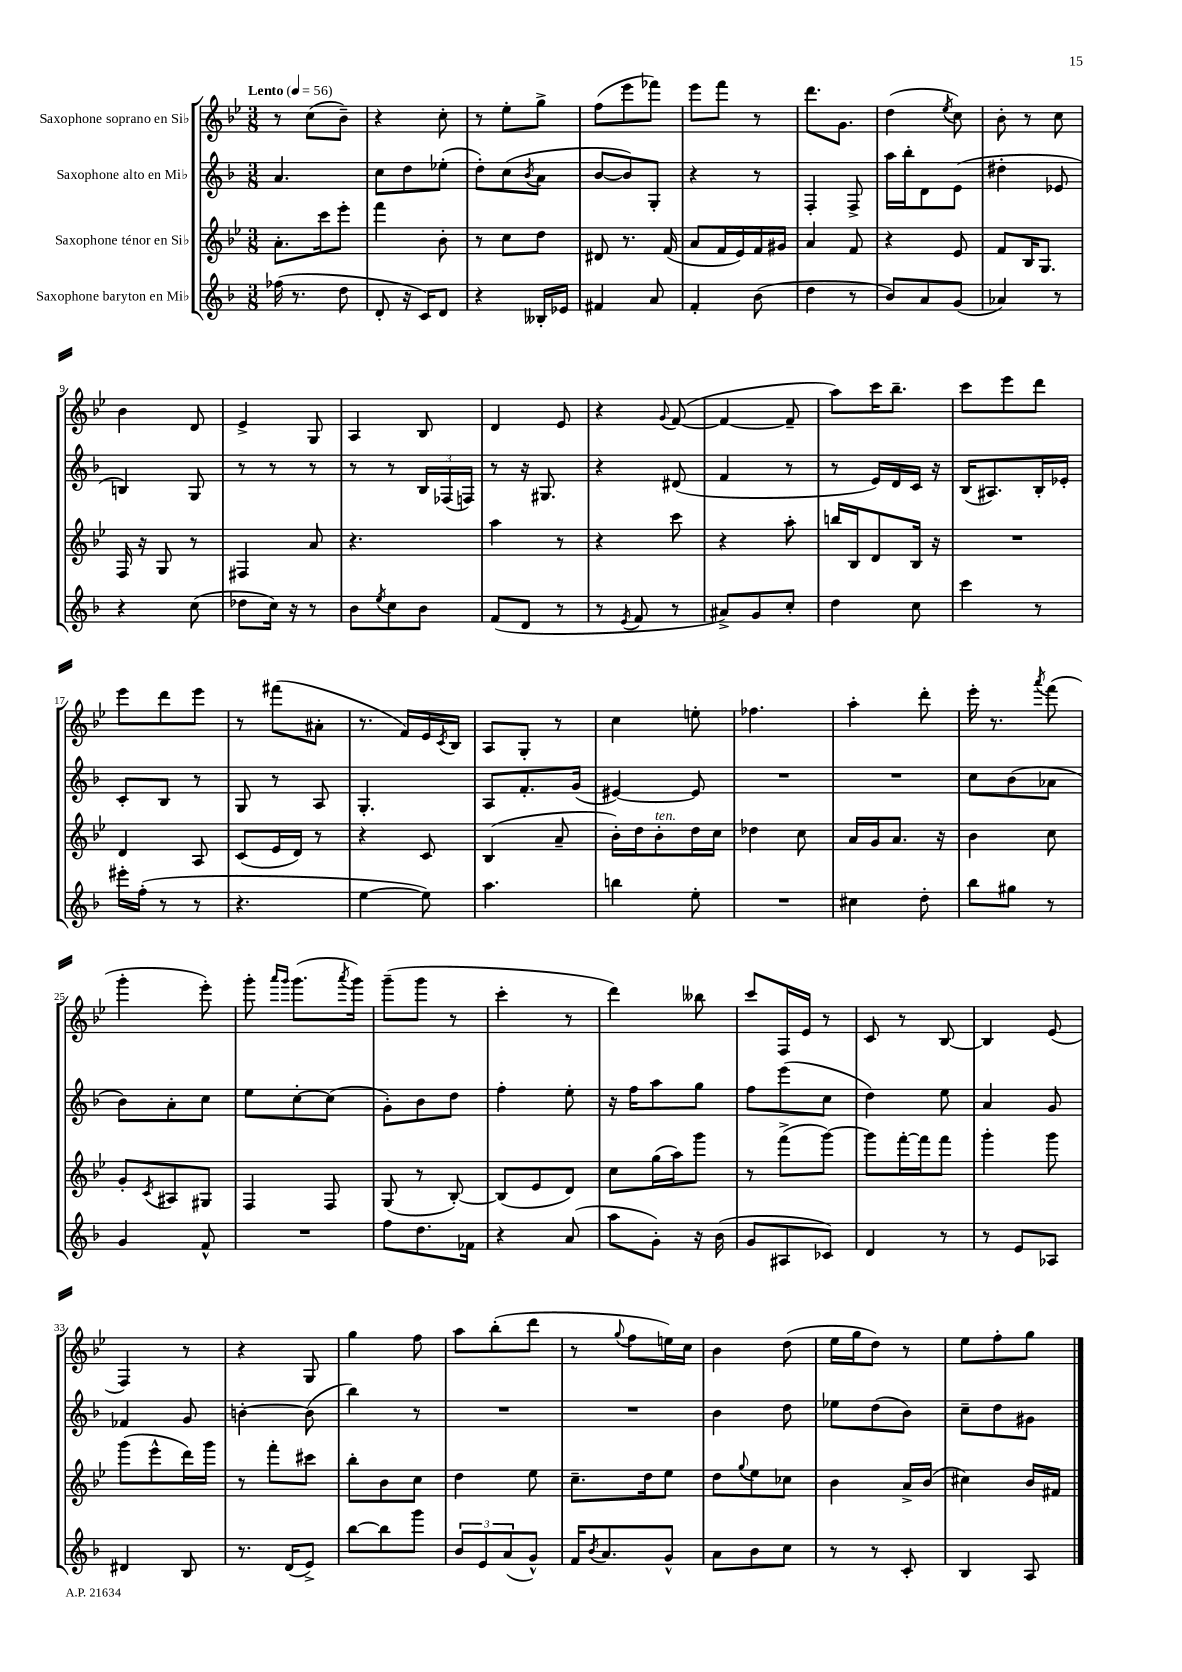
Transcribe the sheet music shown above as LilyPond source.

<<
\new StaffGroup <<
\new Staff = "s0" \with { instrumentName = "Saxophone soprano en Sib" } {
    \clef treble \key bes \major \numericTimeSignature \time 3/8 \tempo "Lento" 4 = 56
    r8 c''8( bes'8--) |
    r4 c''8-. |
    r8 ees''8-. g''8-> |
    f''8( ees'''8 fes'''8) |
    ees'''8 f'''8 r8 |
    d'''8. g'8. |
    d''4( \acciaccatura { ees''8 } c''8) |
    bes'8-. r8 c''8 |
    bes'4 d'8 |
    ees'4-> g8 |
    a4 bes8 |
    d'4 ees'8 |
    r4 \appoggiatura { g'8 } f'8~( |
    f'4~ f'8-- |
    a''8) c'''16 bes''8.-- |
    c'''8 ees'''8 d'''8 |
    ees'''8 d'''8 ees'''8 |
    r8 fis'''8( ais'8-. |
    r8. f'16) ees'16 \acciaccatura { c'8 } bes16 |
    a8 g8-. r8 |
    c''4 e''8-. |
    fes''4. |
    a''4-. d'''8-. |
    ees'''16-. r8. \acciaccatura { a'''8 } f'''8( |
    g'''4-. ees'''8-.) |
    g'''8-. \grace { a'''16 g'''16 } g'''8.( \acciaccatura { a'''8 } g'''16) |
    g'''8--( g'''8 r8 |
    c'''4-. r8 |
    d'''4) beses''8 |
    c'''8 f16 ees'16 r8 |
    c'8 r8 bes8~ |
    bes4 ees'8( |
    f4) r8 |
    r4 g8 |
    g''4 f''8 |
    a''8 bes''8-.( d'''8 |
    r8 \appoggiatura { g''8 } f''8 e''16) c''16 |
    bes'4 d''8( |
    ees''16 g''16 d''8) r8 |
    ees''8 f''8-. g''8 \bar "|." |
}
\new Staff = "s1" \with { instrumentName = "Saxophone alto en Mib" } {
    \clef treble \key f \major \numericTimeSignature \time 3/8
    a'4. |
    c''8 d''8 ees''8-.( |
    d''8-.) c''8( \acciaccatura { bes'8 } a'8 |
    bes'8~ bes'8) g8-. |
    r4 r8 |
    f4-. f8-> |
    a''16 bes''16-. d'8 e'8( |
    dis''4-. ees'8 |
    b4) g8 |
    r8 r8 r8 |
    r8 r8 \tuplet 3/2 { bes16 fes16( f16) } |
    r8 r16 gis8. |
    r4 dis'8( |
    f'4 r8 |
    r8 e'16) d'16 c'16 r16 |
    bes16( ais8.) bes16-. ees'16-. |
    c'8-. bes8 r8 |
    g8 r8 a8 |
    g4.-. |
    a8 f'8.-. g'16( |
    eis'4~) eis'8 |
    R4. |
    R4. |
    c''8 bes'8( aes'8 |
    bes'8) a'8-. c''8 |
    e''8 c''8~-. c''8( |
    g'8-.) bes'8 d''8 |
    f''4-. e''8-. |
    r16 f''16 a''8 g''8 |
    f''8 e'''8( c''8 |
    d''4) e''8 |
    a'4 g'8 |
    fes'4 g'8 |
    b'4~-. b'8( |
    bes''4) r8 |
    R4. |
    R4. |
    bes'4 d''8 |
    ees''8 d''8( bes'8) |
    c''8-- d''8 gis'8 \bar "|." |
}
\new Staff = "s2" \with { instrumentName = "Saxophone ténor en Sib" } {
    \clef treble \key bes \major \numericTimeSignature \time 3/8
    a'8.-. c'''16 ees'''8-. |
    f'''4 bes'8-. |
    r8 c''8 d''8 |
    dis'8 r8. f'16( |
    a'8 f'16 ees'16) f'16 gis'16 |
    a'4 f'8 |
    r4 ees'8 |
    f'8 bes16 g8. |
    f16 r16 g8 r8 |
    fis4 a'8 |
    r4. |
    a''4 r8 |
    r4 c'''8 |
    r4 a''8-. |
    b''16 bes16 d'8 bes16 r16 |
    R4. |
    d'4 a8 |
    c'8( ees'16 d'16) r8 |
    r4 c'8 |
    bes4( a'8-- |
    bes'16-.) d''16 bes'8-.^\markup { \italic "ten." } d''16 c''16 |
    des''4 c''8 |
    a'16 g'16 a'8. r16 |
    bes'4 c''8 |
    g'8-. \acciaccatura { c'8 } ais8 gis8 |
    f4 f8 |
    g8( r8 bes8~-.) |
    bes8( ees'8 d'8) |
    c''8 g''16( a''16) g'''8 |
    r8 f'''8->( g'''8~) |
    g'''8 f'''16~-. f'''16 f'''8 |
    g'''4-. g'''8 |
    g'''8( ees'''8-^ d'''16) g'''16 |
    r8 f'''8-. cis'''8 |
    bes''8-. bes'8 c''8 |
    d''4 ees''8 |
    c''8.-- d''16 ees''8 |
    d''8 \appoggiatura { g''8 } ees''8 ces''8 |
    bes'4 a'16-> bes'16( |
    cis''4) bes'16 fis'16 \bar "|." |
}
\new Staff = "s3" \with { instrumentName = "Saxophone baryton en Mib" } {
    \clef treble \key f \major \numericTimeSignature \time 3/8
    fes''16( r8. d''8 |
    d'8-. r16 c'16) d'8 |
    r4 beses16-. ees'16 |
    fis'4 a'8 |
    f'4-. bes'8( |
    d''4 r8 |
    bes'8) a'8 g'8( |
    aes'4) r8 |
    r4 c''8( |
    des''8 c''16) r16 r8 |
    bes'8 \acciaccatura { e''8 } c''8 bes'8 |
    f'8( d'8 r8 |
    r8 \acciaccatura { e'8 } f'8 r8 |
    ais'8->) g'8 c''8-. |
    d''4 c''8 |
    c'''4 r8 |
    eis'''16-. f''16-.( r8 r8 |
    r4. |
    e''4~ e''8) |
    a''4. |
    b''4 e''8-. |
    R4. |
    cis''4 d''8-. |
    bes''8 gis''8 r8 |
    g'4 f'8-^ |
    R4. |
    f''8 d''8. fes'16 |
    r4 a'8( |
    a''8 g'8-.) r16 bes'16( |
    g'8 ais8 ces'8) |
    d'4 r8 |
    r8 e'8 aes8 |
    dis'4 bes8 |
    r8. d'16( e'8->) |
    bes''8~ bes''8 g'''8 |
    \tuplet 3/2 { bes'8 e'8 a'8( } g'8-^) |
    f'16 \acciaccatura { bes'8 } a'8. g'8-^ |
    a'8 bes'8 c''8 |
    r8 r8 c'8-. |
    bes4 a8 \bar "|." |
}
>>
>>
